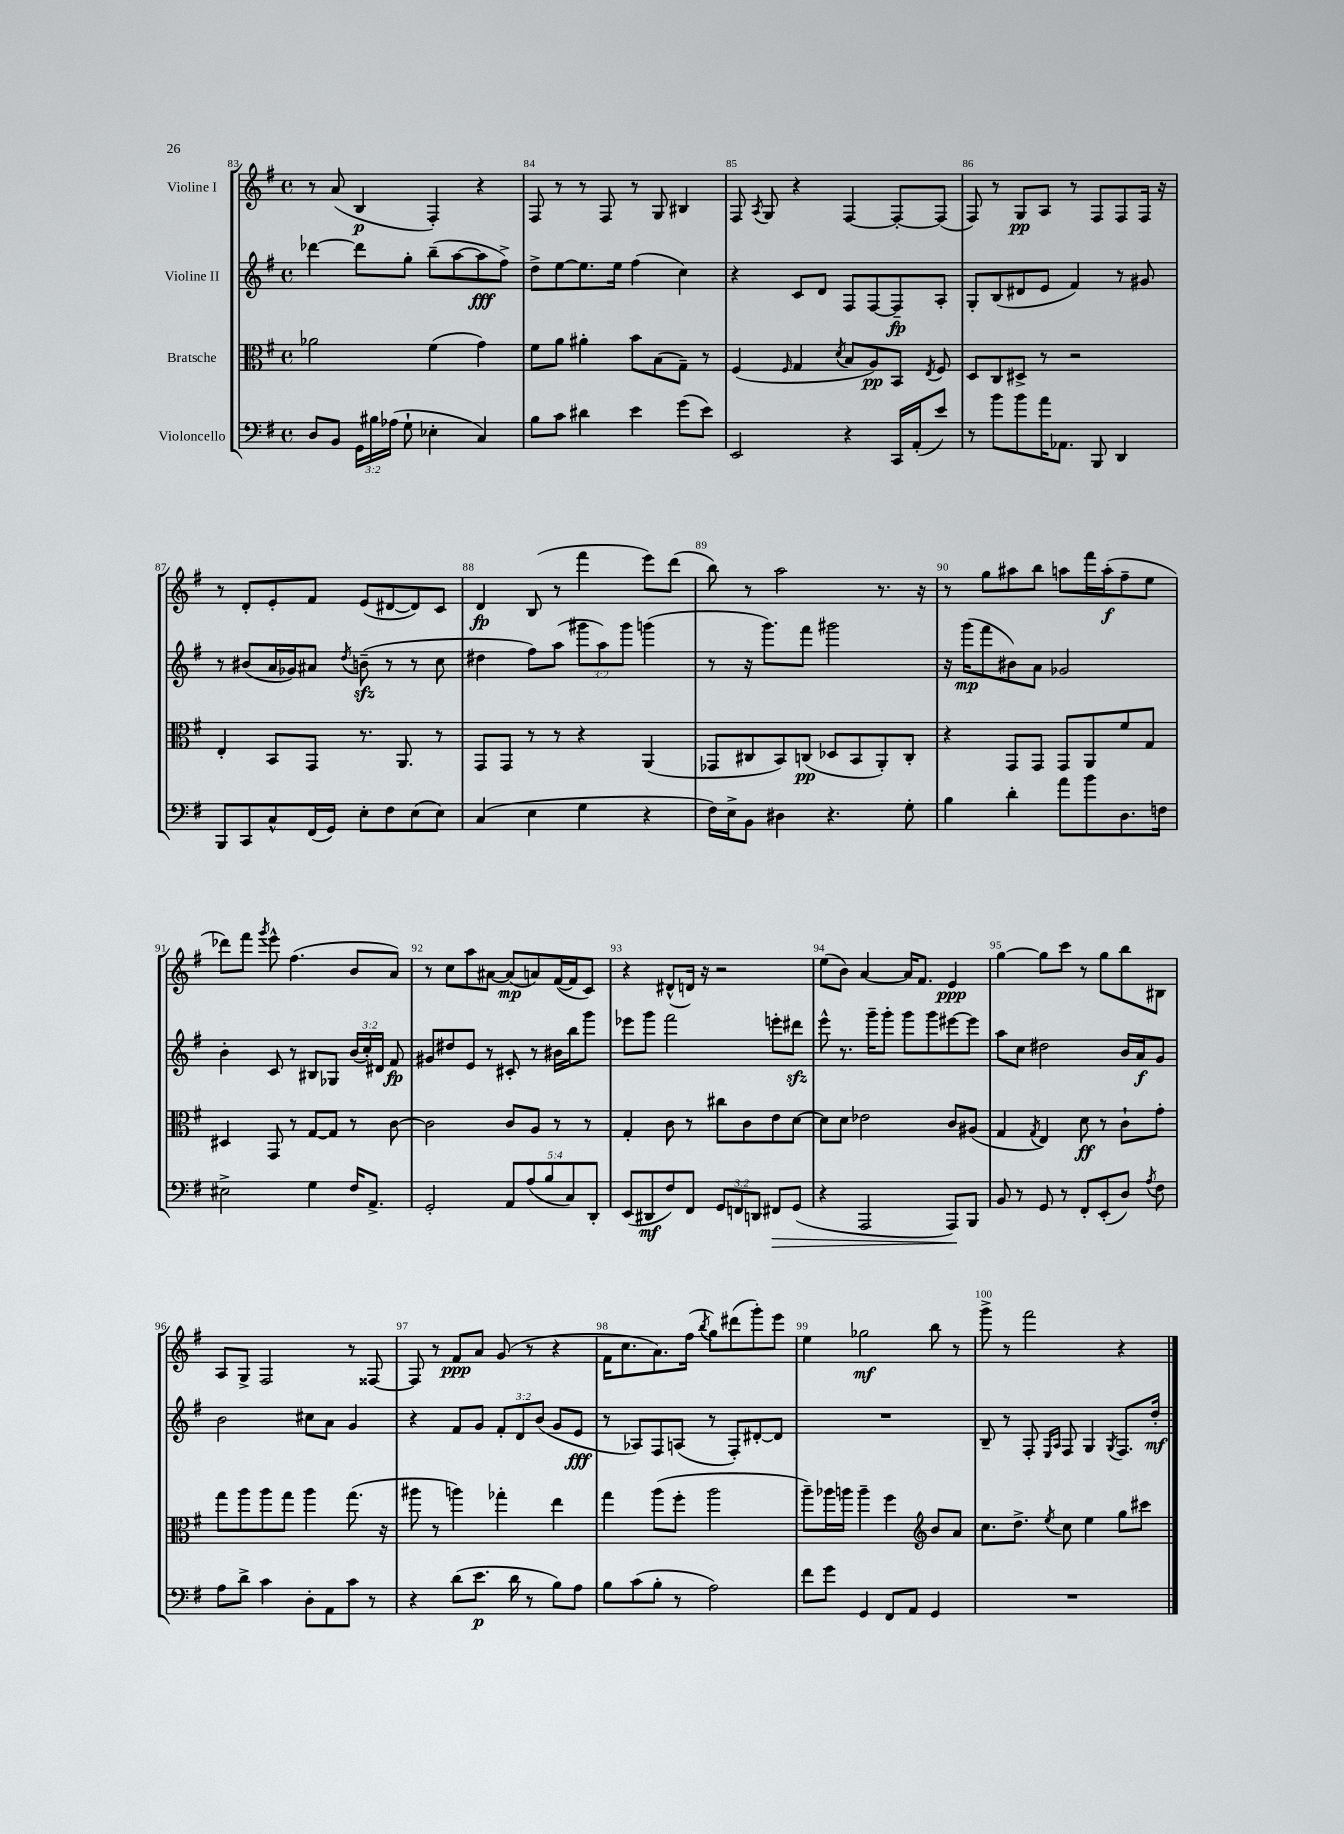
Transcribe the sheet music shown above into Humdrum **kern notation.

**kern	**dynam	**kern	**dynam	**kern	**dynam	**kern	**dynam
*part4	*part4	*part3	*part3	*part2	*part2	*part1	*part1
*staff4	*staff4	*staff3	*staff3	*staff2	*staff2	*staff1	*staff1
*I"Violoncello	*	*I"Bratsche	*	*I"Violine II	*	*I"Violine I	*
*clefF4	*	*clefC3	*	*clefG2	*	*clefG2	*
*k[f#]	*	*k[f#]	*	*k[f#]	*	*k[f#]	*
*M4/4	*	*M4/4	*	*M4/4	*	*M4/4	*
*met(c)	*	*met(c)	*	*met(c)	*	*met(c)	*
=83	=83	=83	=83	=83	=83	=83	=83
8D/L	.	2a-X\	.	[4ddd-X\	.	8r	.
8BB/J	.	.	.	.	.	(8a/	.
24GG\LL	.	.	.	8ddd-\L]	.	4B/	p
24B#X\	.	.	.	.	.	.	.
(24A-X\JJ	.	.	.	.	.	.	.
8G`\	.	.	.	8gg'\J	.	.	.
4E-X'\	.	(4f#\	.	(8bb~\L	.	4F#'/)	.
.	.	.	.	[8aa\	.	.	.
4C/)	.	4g\)	.	8aa\]	fff	4r	.
.	.	.	.	8ff#^\J)	.	.	.
=84	=84	=84	=84	=84	=84	=84	=84
8B\L	.	8f#\L	.	8dd^\L	.	8F#/	.
8c\J	.	8a\J	.	[8ee\	.	8r	.
4d#X\	.	4a#X'\	.	8.ee\]	.	8r	.
.	.	.	.	.	.	8F#/	.
.	.	.	.	16ee\Jk	.	.	.
4e\	.	8b\L	.	(4ff#\	.	8r	.
.	.	(8B\	.	.	.	8G/	.
(8g\L	.	8G~\J)	.	4cc\)	.	4B#X/	.
8e\J)	.	8r	.	.	.	.	.
=85	=85	=85	=85	=85	=85	=85	=85
2EE/	.	(4F#/	.	4r	.	8F#/	.
.	.	.	.	.	.	8qA/	.
.	.	.	.	.	.	8G/	.
.	.	16qqF#/	.	.	.	.	.
.	.	4G/	.	8c/L	.	4r	.
.	.	.	.	8d/J	.	.	.
.	.	8qd/	.	.	.	.	.
4r	.	8B/L	.	8F#/L	.	[4F#/	.
.	.	8A/)	pp	[8F#/	.	.	.
16CC/LL	.	8BB/J	.	8F#~/]	fp	8F#'/L_	.
(16AA'/J	.	.	.	.	.	.	.
.	.	8qE/	.	.	.	.	.
8e/J)	.	8F#/	.	8A'/J	.	(8F#/J]	.
=86	=86	=86	=86	=86	=86	=86	=86
8r	.	8D/L	.	8G'/L	.	8F#/)	.
8b\L	.	8C/	.	(8B/	.	8r	.
8b\	.	8D#X^/J	.	8d#X/	.	8G/L	pp
16a\K	.	8r	.	8e/J	.	8A/J	.
8.AA-X\J	.	.	.	.	.	.	.
.	.	2r	.	4f#/)	.	8r	.
8BBB/	.	.	.	.	.	8F#/L	.
4DD/	.	.	.	8r	.	8F#/	.
.	.	.	.	8g#X/	.	16F#/Jk	.
.	.	.	.	.	.	16r	.
!!LO:LB:g=z
=87	=87	=87	=87	=87	=87	=87	=87
8BBB/L	.	4E'/	.	8r	.	8r	.
8CC/	.	.	.	(8b#X/L	.	8d'/L	.
8C^^/	.	8BB/L	.	16a/L	.	8e'/	.
.	.	.	.	16g-X/J)	.	.	.
(16FF#/L	.	8GG/J	.	8a#X/J	.	8f#/J	.
16GG/JJ)	.	.	.	.	.	.	.
.	.	.	.	8qdd/	.	.	.
8E'\L	.	8.r	.	(8bnzz~\	.	(8e/L	.
8F#\	.	.	.	8r	.	[8d#X/	.
.	.	8.AA/	.	.	.	.	.
(8E\	.	.	.	8r	.	8d#/])	.
8E\J)	.	8r	.	8cc\	.	8c/J	.
=88	=88	=88	=88	=88	=88	=88	=88
(4C/	.	8GG/L	.	4dd#X\	.	4d/	fp
.	.	8GG/J	.	.	.	.	.
4E\	.	8r	.	8ff#\L)	.	(8B/	.
.	.	8r	.	(8aa\J	.	8r	.
4G\	.	4r	.	12ggg#X\L	.	4fff#\	.
.	.	.	.	12aa\)	.	.	.
.	.	.	.	12ggg#\J	.	.	.
4r	.	(4AA/	.	(4gggn\	.	8eee\L)	.
.	.	.	.	.	.	(8ddd\J	.
=89	=89	=89	=89	=89	=89	=89	=89
16F#\LL)	.	8GG-X/L	.	8r	.	8bb\)	.
16E^\J	.	.	.	.	.	.	.
8BB\J	.	8C#X/	.	16r	.	8r	.
.	.	.	.	8.ggg\L)	.	.	.
4D#X\	.	8BB/)	.	.	.	2aa\	.
.	.	(8Cn/J	pp	8fff#\J	.	.	.
4.r	.	8D-X/L	.	2ggg#X\	.	.	.
.	.	8BB/	.	.	.	.	.
.	.	8AA'/)	.	.	.	8.r	.
8G'\	.	8C'/J	.	.	.	.	.
.	.	.	.	.	.	16r	.
=90	=90	=90	=90	=90	=90	=90	=90
4B\	.	4r	.	16r	.	8r	.
.	.	.	.	(16ggg\KL	mp	.	.
.	.	.	.	8fff#\	.	8gg\L	.
4d'\	.	8GG/L	.	8b#X\)	.	8aa#X\	.
.	.	8GG/J	.	8a\J	.	8bb\J	.
8a\L	.	8GG/L	.	2g-X/	.	8aan\L	.
8b\	.	8AA/	.	.	.	16fff#\L	.
.	.	.	.	.	.	(16aa'\J	f
8.D\	.	8f#/	.	.	.	8ff#~\	.
.	.	8G/J	.	.	.	8ee\J	.
16Fn\Jk	.	.	.	.	.	.	.
!!LO:LB:g=z
=91	=91	=91	=91	=91	=91	=91	=91
2E#X^\	.	4D#X/	.	4b'\	.	8ddd-X\L)	.
.	.	.	.	.	.	8fff#\J	.
.	.	.	.	.	.	8qggg/	.
.	.	8GG/	.	8c/	.	8eee^^\	.
.	.	8r	.	8r	.	(4.ff#\	.
4G\	.	[8G/L	.	8B#X/L	.	.	.
.	.	8G/J]	.	8G-X/J	.	.	.
16F#/KL	.	8r	.	(24b/LL	.	8b/L	.
.	.	.	.	24cc'/)	.	.	.
8.AA^/J	.	.	.	.	.	.	.
.	.	.	.	24d#X/JJ	.	.	.
.	.	[8c\	.	8f#/	fp	8a/J)	.
=92	=92	=92	=92	=92	=92	=92	=92
2GG'/	.	2c\]	.	8g#X/L	.	8r	.
.	.	.	.	8dd#X/	.	8cc\L	.
.	.	.	.	8e/J	.	8aa\	.
.	.	.	.	8r	.	[8a#X\J	.
10AA/L	.	8c/L	.	8c#X'/	.	(8a#/L]	mp
(10A/	.	.	.	.	.	.	.
.	.	8A/J	.	8r	.	8an/)	.
10B/	.	.	.	.	.	.	.
.	.	8r	.	16b#X\LL	.	([16f#/L	.
10C/)	.	.	.	.	.	.	.
.	.	.	.	16bb\J	.	16f#/J]	.
.	.	8r	.	8ggg\J	.	8c/J)	.
10DD'/J	.	.	.	.	.	.	.
=93	=93	=93	=93	=93	=93	=93	=93
(8EE/L	.	4G'/	.	8eee-X\L	.	4r	.
8DD#X/	mf	.	.	8ggg\J	.	.	.
8F#/)	.	8c\	.	2fff#\	.	(8d#X^^/L	.
8FF#/J	.	8r	.	.	.	16dn/Jk)	.
.	.	.	.	.	.	16r	.
12GG/L	.	8cc#X\L	.	.	.	2r	.
12FFn/	.	.	.	.	.	.	.
.	.	8c\	.	.	.	.	.
12DDn/J	.	.	.	.	.	.	.
!	!LO:HP:b	!	!	!	!	!	!
8FF#X/L	>	8e\	.	8eeen'\L	.	.	.
(8GG/J	.	[8d\J	.	8ddd#Xzz\J	.	.	.
=94	=94	=94	=94	=94	=94	=94	=94
4r	.	8d\L]	.	8eee^^\	.	(8ee\L	.
.	.	8d\J	.	8.r	.	8b\J)	.
2AAA/	.	2e-X\	.	.	.	[4a/	.
.	.	.	.	16ggg~\KL	.	.	.
.	.	.	.	8ggg'\J	.	.	.
.	.	.	.	8ggg\L	.	16a/KL]	.
.	.	.	.	.	.	8.f#/J	.
.	.	.	.	8ggg\	.	.	.
8AAA/L)	.	8c/L	.	[8eee#X\	.	4e/	ppp
8BBB/J	]	(8A#X/J	.	8eee#\J]	.	.	.
=95	=95	=95	=95	=95	=95	=95	=95
8BB/	.	4G/	.	8aa\L	.	[4gg\	.
8r	.	.	.	8cc\J	.	.	.
.	.	8qG/	.	.	.	.	.
8GG/	.	4E/)	.	2dd#X\	.	8gg\L]	.
8r	.	.	.	.	.	8ccc\J	.
8FF#'/L	.	8d\	ff	.	.	8r	.
(8EE'/	.	8r	.	.	.	8gg\L	.
8D/J)	.	8c`\L	.	16b/LL	.	8bb\	.
.	.	.	.	16a/J	f	.	.
8qA/	.	.	.	.	.	.	.
8F#\	.	8g'\J	.	8g/J	.	8B#X\J	.
!!LO:LB:g=z
=96	=96	=96	=96	=96	=96	=96	=96
8A\L	.	8gg\L	.	2b\	.	8A/L	.
8d^\J	.	8aa\	.	.	.	8G^/J	.
4c\	.	8aa\	.	.	.	2F#/	.
.	.	8gg\J	.	.	.	.	.
8D'\L	.	4aa\	.	8cc#X\L	.	.	.
8AA\	.	.	.	8a\J	.	.	.
8c\J	.	(8.gg\	.	4g/	.	8r	.
8r	.	.	.	.	.	[8F##X/	.
.	.	16r	.	.	.	.	.
=97	=97	=97	=97	=97	=97	=97	=97
4r	.	8aa#X\	.	4r	.	8F##/]	.
.	.	8r	.	.	.	8r	.
(8d\L	.	4aan\)	.	8f#/L	.	8f#/L	ppp
8.e\J	p	.	.	8g/J	.	8a/J	.
.	.	4gg-X'\	.	12f#'/L	.	(8g/	.
16d\	.	.	.	.	.	.	.
.	.	.	.	12d/	.	.	.
8r	.	.	.	.	.	8r	.
.	.	.	.	(12b/J	.	.	.
8B\L)	.	4ee\	.	8g/L	.	4r	.
8A\J	.	.	.	8e/J	fff	.	.
=98	=98	=98	=98	=98	=98	=98	=98
8B\L	.	4gg\	.	8r	.	16f#\KL	.
.	.	.	.	.	.	8.cc\	.
(8c\	.	.	.	8A-X/L)	.	.	.
8B'\J	.	(8aa\L	.	8F#/	.	8.a\)	.
8r	.	8ff#'\J	.	(8An/J	.	.	.
.	.	.	.	.	.	(16ff#\Jk	.
.	.	.	.	.	.	8qbb/	.
2A\)	.	2aa\	.	8r	.	8gg\L)	.
.	.	.	.	8F#'/L)	.	(8ddd#X\	.
.	.	.	.	[8d#X'/	.	8ggg'\)	.
.	.	.	.	8d#/J]	.	8eee\J	.
=99	=99	=99	=99	=99	=99	=99	=99
8f#\L	.	8aa~\L)	.	1r	.	4ee\	.
8g\J	.	16aa-X\L	.	.	.	.	.
.	.	16aan\JJ	.	.	.	.	.
4GG/	.	4aa~\	.	.	.	2gg-X\	mf
8FF#/L	.	4ff#\	.	.	.	.	.
8AA/J	.	.	.	.	.	.	.
*	*	*clefG2	*	*	*	*	*
4GG/	.	8b/L	.	.	.	8bb\	.
.	.	8a/J	.	.	.	8r	.
=100	=100	=100	=100	=100	=100	=100	=100
1r	.	8.cc\L	.	8B~/	.	8ggg^\	.
.	.	.	.	8r	.	8r	.
.	.	8.dd^\J	.	.	.	.	.
.	.	.	.	8F#'/	.	2fff#\	.
.	.	.	.	16qqE/LL	.	.	.
.	.	8qee/	.	16qqA/JJ	.	.	.
.	.	8cc\	.	8F#/	.	.	.
.	.	4ee\	.	4G/	.	.	.
.	.	.	.	8qG/	.	.	.
.	.	8gg\L	.	8.F#/L	.	4r	.
.	.	8ccc#X\J	.	.	.	.	.
.	.	.	.	16dd'/Jk	mf	.	.
==	==	==	==	==	==	==	==
*-	*-	*-	*-	*-	*-	*-	*-
